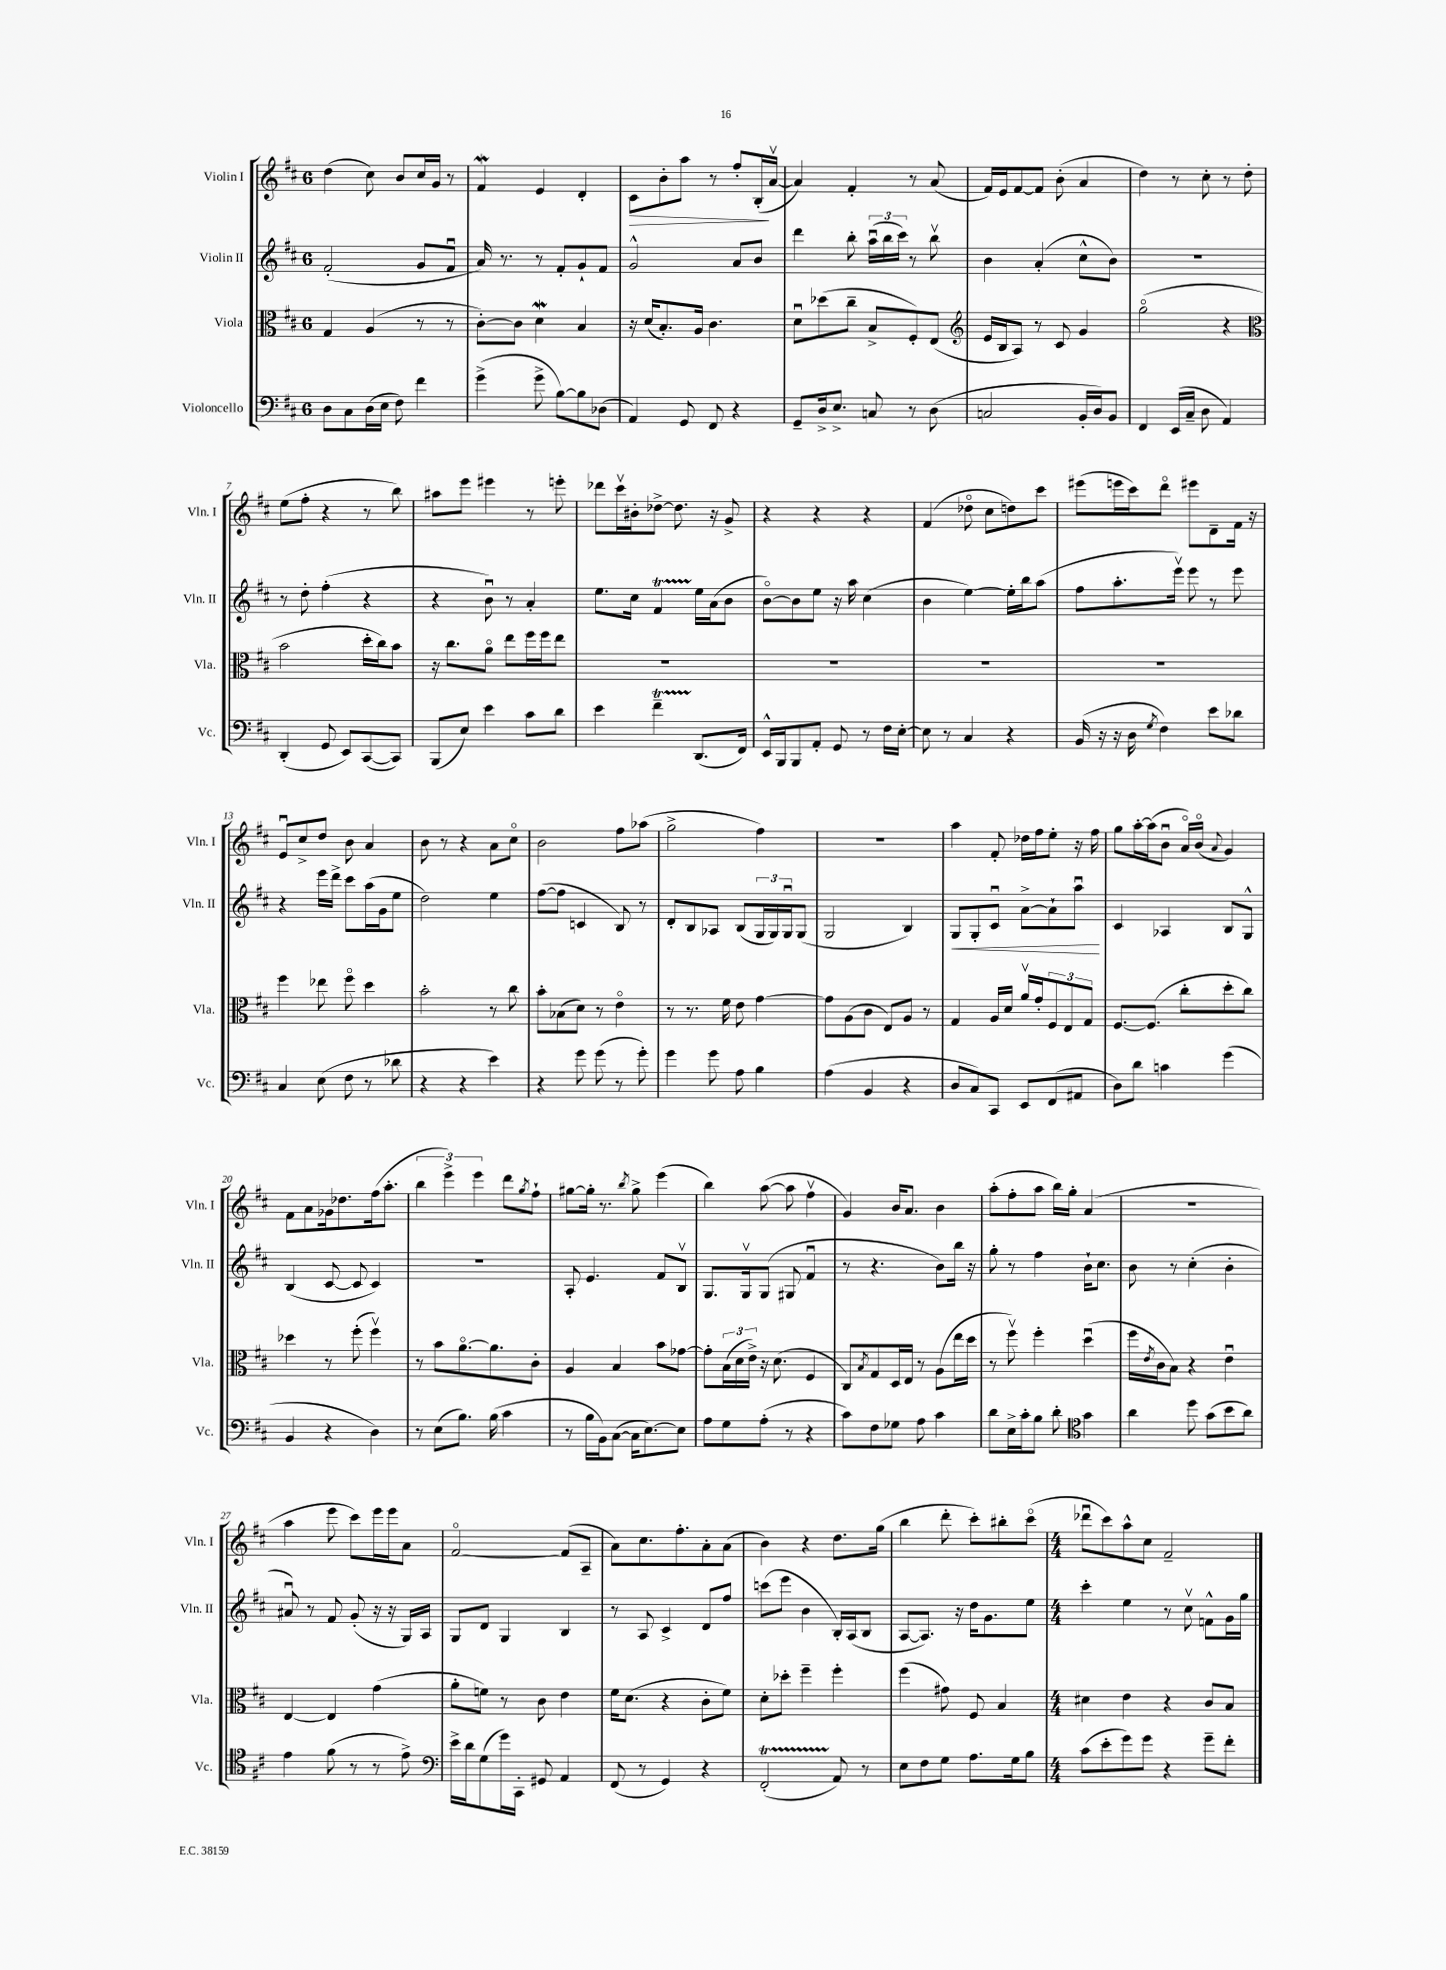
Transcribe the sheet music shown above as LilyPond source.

<<
\new StaffGroup <<
\new Staff = "s0" \with { instrumentName = "Violin I" shortInstrumentName = "Vln. I" } {
    \clef treble \key d \major \once \override Staff.TimeSignature.style = #'single-digit \time 6/8
    d''4( cis''8) b'8 cis''16 g'16 r8 |
    fis'4\mordent e'4 d'4-. |
    cis'8\> b'8-. a''8 r8 fis''8-. b16-.\!( a'16~\upbow |
    a'4) fis'4-. r8 a'8( |
    fis'16) e'16 fis'8~ fis'8 b'8-.( a'4 |
    d''4) r8 cis''8-. r8 d''8-. |
    e''8( fis''8-. r4 r8 b''8) |
    ais''8 e'''8 eis'''4 r8 e'''8-. |
    des'''8 cis'''16\upbow bis'16-. des''8~-> des''8. r16 g'8-> |
    r4 r4 r4 |
    fis'4( des''8\flageolet cis''8 d''8) cis'''8 |
    eis'''8( e'''16 cis'''16) d'''8\flageolet eis'''8 d'8-- fis'16 r16 |
    e'8\downbow cis''8-> d''8 b'8 a'4 |
    b'8 r8 r4 a'8 cis''8\flageolet |
    b'2 fis''8 aes''8( |
    g''2-> fis''4) |
    R2. |
    a''4 fis'8-. des''16 fis''16 e''8-. r16 fis''16 |
    g''8 a''16~-. a''16( b'8\downbow a'16\flageolet) b'16\flageolet( \appoggiatura { a'8 } g'4) |
    fis'8 a'8 ges'16 des''8. fis''16( a''8.-. |
    \tuplet 3/2 { b''4 e'''4->) e'''4 } d'''8 \acciaccatura { g''8 } fis''8-! |
    gis''8~ gis''16-. r8. \acciaccatura { b''8 } gis''8-> e'''4( |
    b''4) a''8~( a''8 fis''4\upbow |
    g'4) b'16 a'8. b'4 |
    a''8-.( fis''8-. a''8 b''16) g''16-. a'4( |
    R2. |
    a''4 e'''8 cis'''8) e'''16 e'''16 a'8 |
    fis'2~\flageolet fis'8( a8-- |
    a'8) cis''8. fis''8.-. a'8-. a'8( |
    b'4) r4 d''8. g''16( |
    b''4 d'''8-. cis'''8-.) bis''8-. cis'''8\flageolet( |
    \numericTimeSignature \time 4/4 des'''8\downbow cis'''8) a''8-^ cis''8 fis'2-- \bar "|." |
}
\new Staff = "s1" \with { instrumentName = "Violin II" shortInstrumentName = "Vln. II" } {
    \clef treble \key d \major \once \override Staff.TimeSignature.style = #'single-digit \time 6/8
    fis'2-.( g'8 fis'8\downbow |
    a'16) r8. r8 fis'8-. g'8-! fis'8 |
    g'2-^ a'8 b'8 |
    d'''4 b''8-. \tuplet 3/2 { a''16\downbow( b''16 cis'''16) } r8 b''8\upbow |
    b'4 a'4-.( cis''8-^ b'8) |
    R2. |
    r8 d''8-. fis''4-.( r4 |
    r4 b'8\downbow) r8 a'4-. |
    e''8. cis''16 fis'4\startTrillSpan e''16\stopTrillSpan a'16( b'8 |
    b'8~\flageolet) b'8 e''8 r16 a''16 cis''4( |
    b'4 e''4~) e''16-. b''16 a''8( |
    fis''8 a''8.-. e'''16\upbow) e'''8 r8 e'''8 |
    r4 e'''16 d'''16-> cis'''8 a''16( g'16 e''8 |
    d''2) e''4 |
    fis''8~( fis''8 c'4 b8) r8 |
    d'8-. b8 aes8 b8( \tuplet 3/2 { g16 g16) g16\downbow } g8( |
    g2 b4) |
    g8\< g8-. cis'8\downbow a'8~-> a'8-! a''8\downbow\! |
    cis'4 aes4 b8 g8-^ |
    b4( cis'8~ cis'8 cis'4) |
    R2. |
    a8-. e'4. fis'8 b8\upbow |
    g8. g16\upbow g8( gis8 fis'4\downbow |
    r8 r4. b'8) b''16 r16 |
    g''8-. r8 fis''4 b'16-! cis''8. |
    b'8 r8 cis''4-.( b'4-. |
    ais'8\downbow) r8 fis'8 g'8-.( r16 r16 g16) a16 |
    g8 d'8 g4 b4 |
    r8 a8 cis'4-> d'8 fis''8 |
    c'''8( e'''8 b'4 b16-.) a16( b8 |
    a8~ a8.) r16 d''16 g'8. e''8 |
    \numericTimeSignature \time 4/4 cis'''4-. e''4 r8 cis''8\upbow f'8-^ g'16 g''16 \bar "|." |
}
\new Staff = "s2" \with { instrumentName = "Viola" shortInstrumentName = "Vla." } {
    \clef alto \key d \major \once \override Staff.TimeSignature.style = #'single-digit \time 6/8
    g4 a4( r8 r8 |
    cis'8~-.) cis'8 d'4\mordent b4 |
    r16 d'16( b8.-.) a16 cis'4. |
    d'8\downbow des''8( cis''8-- b8-> fis8-.) e8( |
    \clef treble e'16 b16 a8) r8 cis'8 g'4 |
    g''2\flageolet( r4 |
    \clef alto b'2 d''16-. cis''16) b'8 |
    r16 cis''8. a'8\flageolet e''8 fis''16 fis''16 e''8 |
    R2. |
    R2. |
    R2. |
    R2. |
    fis''4 ees''8 fis''8\flageolet d''4 |
    b'2-. r8 cis''8 |
    b'8-. bes8( d'8) r8 e'4\flageolet |
    r8 r8. fis'16 e'8 g'4~ |
    g'8 a8( cis'8 e8) a8 r8 |
    g4 a16 d'16 a'16\upbow g'16-. \tuplet 3/2 { fis8 e8 g8 } |
    fis8.~ fis8.( cis''8-. d''8-. cis''8) |
    des''4 r8 fis''8-.( fis''4\upbow) |
    r8 b'8 a'8.~\flageolet a'8. cis'8-. |
    a4 b4 b'8 ges'8~ |
    ges'8-. \tuplet 3/2 { b16( d'16 e'16->) } r16 d'8.( fis4 |
    cis8) \acciaccatura { b8 } g8 d16 e16 r8 a8( e''16 d''16 |
    r8 fis''8\upbow) fis''4-. d''4\downbow( |
    fis''16 \acciaccatura { e'8 } cis'16 b8) r4 e'4\downbow |
    e4~ e4 g'4( |
    a'8-. f'8) r8 cis'8 e'4 |
    fis'16 d'8.( r4 cis'8-. fis'8) |
    d'8-. des''8-. fis''4-- fis''4-. |
    fis''4( gis'8) fis8 b4 |
    \numericTimeSignature \time 4/4 dis'4 e'4 r4 cis'8 b8 \bar "|." |
}
\new Staff = "s3" \with { instrumentName = "Violoncello" shortInstrumentName = "Vc." } {
    \clef bass \key d \major \once \override Staff.TimeSignature.style = #'single-digit \time 6/8
    d8 cis8 d16( e16 fis8) fis'4 |
    g'4->( g'8-> b8~) b8 des8( |
    a,4) g,8 fis,8 r4 |
    g,8-- d16-> e8.-> c8 r8 d8( |
    c2 b,16-. d16) b,8 |
    fis,4 e,16( cis16-- d8 a,4) |
    d,4-.( g,8 e,8) cis,8~( cis,8) |
    b,,8( e8) e'4 cis'8 d'8 |
    e'4 fis'4--\startTrillSpan d,8.\stopTrillSpan( fis,16) |
    e,16-^ b,,16 b,,8 a,8-. g,8 r8 fis16 e16~-. |
    e8 r8 cis4 r4 |
    b,16( r16 r16 d16 \acciaccatura { g8 } fis4) e'8 des'8 |
    cis4 e8( fis8 r8 des'8 |
    r4 r4 e'4) |
    r4 g'8 g'8( r8 g'8-.) |
    g'4 g'8 a8 b4 |
    a4( b,4 r4 |
    d8 cis8) cis,8 e,8 fis,8( ais,8 |
    d8) d'8 c'4 g'4( |
    b,4 r4 d4) |
    r8 e8( b8.) b16( cis'4 |
    r8 b16 b,16) cis8~( cis16 e8.~) e8 |
    a8 g8 a8-.( r8 r4 |
    cis'8) fis8 ges8 a8 cis'4 |
    d'8 e16-> cis'16-. b8 d'8-. \clef tenor g'4 |
    a'4 d''8 g'8( b'8 a'8) |
    e'4 fis'8( r8 r8 e'8->) |
    \clef bass e'16-> d'16 g8( g'16) cis,16-. gis,8 a,4 |
    fis,8( r8 g,4) r4 |
    fis,2-.\startTrillSpan( a,8\stopTrillSpan) r8 |
    e8 fis8 g8 a8. g16 b8 |
    \numericTimeSignature \time 4/4 cis'8( e'8-. g'8) g'8 r4 g'8-- fis'8-. \bar "|." |
}
>>
>>
